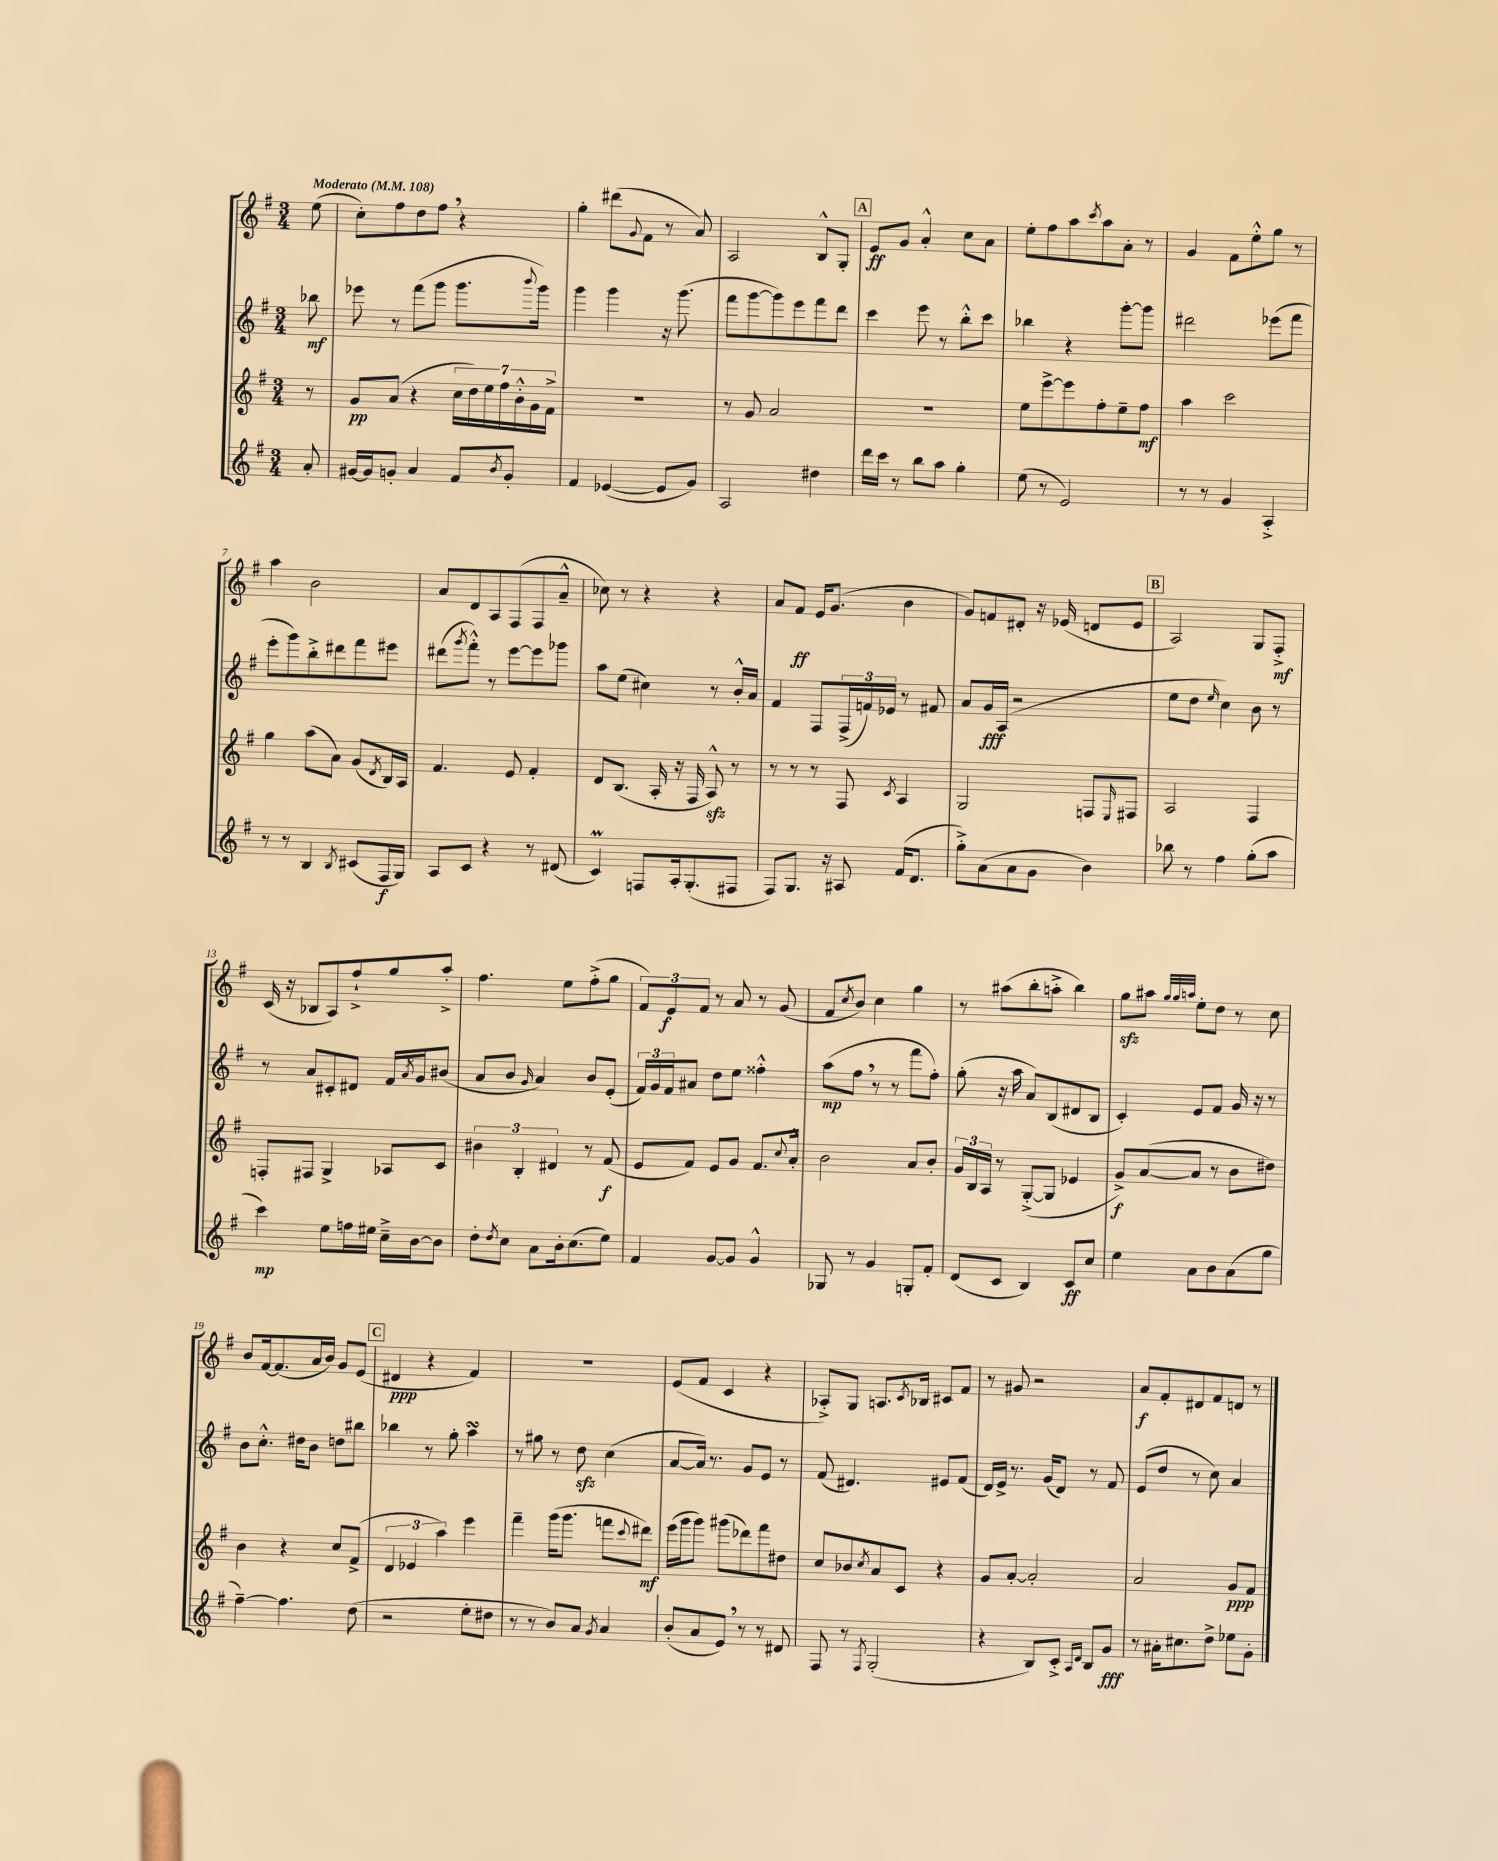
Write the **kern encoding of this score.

**kern	**dynam	**kern	**dynam	**kern	**dynam	**kern	**dynam
*part4	*part4	*part3	*part3	*part2	*part2	*part1	*part1
*staff4	*staff4	*staff3	*staff3	*staff2	*staff2	*staff1	*staff1
*clefG2	*	*clefG2	*	*clefG2	*	*clefG2	*
*k[f#]	*	*k[f#]	*	*k[f#]	*	*k[f#]	*
*M3/4	*	*M3/4	*	*M3/4	*	*M3/4	*
*MM108	*	*MM108	*	*MM108	*	*MM108	*
=	=	=	=	=	=	=	=
!	!	!	!	!	!	!LO:TX:a:B:t=Moderato	!
8a'/	.	8r	.	8bb-X\	mf	(8ee\	.
=1	=1	=1	=1	=1	=1	=1	=1
[16g#X/LL	.	8g/L	pp	8eee-X\	.	8cc'\L)	.
16g#/J]	.	.	.	.	.	.	.
8gn'/J	.	(8a/J	.	8r	.	8ff#\	.
4a/	.	4r	.	(8fff#\L	.	8dd\	.
.	.	.	.	8ggg\J	.	8ff#,\J	.
8f#/L	.	28cc\LL	.	8.ggg\L	.	4r	.
.	.	28dd\)	.	.	.	.	.
.	.	28ee\	.	.	.	.	.
.	.	28ff#\	.	.	.	.	.
8qb/	.	.	.	.	.	.	.
8g'/J	.	.	.	.	.	.	.
.	.	28b'^^\	.	.	.	.	.
.	.	28g\	.	.	.	.	.
.	.	.	.	8qqbbb/	.	.	.
.	.	.	.	16ggg\Jk)	.	.	.
.	.	28f#^\JJ	.	.	.	.	.
=2	=2	=2	=2	=2	=2	=2	=2
4f#/	.	2.r	.	4ggg\	.	4gg'\	.
([4e-X/	.	.	.	4ggg\	.	(8ddd#X\L	.
.	.	.	.	.	.	8qqg/	.
.	.	.	.	.	.	8f#\J	.
8e-/L]	.	.	.	16r	.	8r	.
.	.	.	.	(8.ggg\	.	.	.
8g/J)	.	.	.	.	.	8a/)	.
=3	=3	=3	=3	=3	=3	=3	=3
2A/	.	8r	.	8fff#\L	.	2A/	.
.	.	8g/	.	[8ggg\	.	.	.
.	.	2a/	.	8ggg\])	.	.	.
.	.	.	.	8eee\	.	.	.
4dd#X\	.	.	.	8fff#\	.	8B^^/L	.
.	.	.	.	8ddd\J	.	8G'/J	.
!!LO:REH:place=s1:t=A
=4	=4	=4	=4	=4	=4	=4	=4
16ddd\LL	.	2.r	.	4ccc\	.	8e/L	ff
16ccc\JJ	.	.	.	.	.	.	.
8r	.	.	.	.	.	8g/J	.
8bb\L	.	.	.	8eee\	.	4a'^^/	.
8aa\J	.	.	.	8r	.	.	.
4gg'\	.	.	.	8bb'^^\L	.	8cc\L	.
.	.	.	.	8ccc\J	.	8a\J	.
=5	=5	=5	=5	=5	=5	=5	=5
(8ee\	.	8ee\L	.	4bb-X\	.	8ee'\L	.
8r	.	[8eee^\	.	.	.	8ff#\	.
2e/)	.	8eee\]	.	4r	.	8aa\	.
.	.	.	.	.	.	8qccc/	.
.	.	8ff#'\	.	.	.	8aa\	.
.	.	8ee~\	.	[8ggg'\L	.	8a'\J	.
.	.	8ff#\J	mf	8ggg\J]	.	8r	.
=6	=6	=6	=6	=6	=6	=6	=6
8r	.	4aa\	.	2ddd#X\	.	4g/	.
8r	.	.	.	.	.	.	.
4g/	.	2ccc\	.	.	.	8f#\L	.
.	.	.	.	.	.	8ee'^^\	.
4A'^/	.	.	.	(8eee-X\L	.	8gg\J	.
.	.	.	.	8fff#\J	.	8r	.
!!LO:LB:g=z
=7	=7	=7	=7	=7	=7	=7	=7
8r	.	4gg\	.	8eee'\L	.	4aa\	.
8r	.	.	.	8ggg\)	.	.	.
4B/	.	(8aa\L	.	8bb'^\	.	2b\	.
.	.	8a\J)	.	8ddd#X\	.	.	.
8qB/	.	.	.	.	.	.	.
(8c#X/L	.	(8g/L	.	8fff#\	.	.	.
.	.	8qd/	.	.	.	.	.
16F#/L	f	16B/L)	.	8eee#X\J	.	.	.
16G/JJ)	.	16A/JJ	.	.	.	.	.
=8	=8	=8	=8	=8	=8	=8	=8
8A/L	.	4.f#/	.	(8ddd#X\L	.	8a/L	.
.	.	.	.	8qggg/	.	.	.
8c/J	.	.	.	8fff#'^^\J)	.	8d/	.
4r	.	.	.	8r	.	8A/	.
.	.	8e/	.	[8eee\L	.	(8F#/	.
8r	.	4f#'/	.	8eee\]	.	8F#/	.
(8d#X/	.	.	.	8ggg-X\J	.	8a~^^/J	.
=9	=9	=9	=9	=9	=9	=9	=9
4cM/)	.	8d/L	.	8aa\L	.	8cc-X\)	.
.	.	(8.B/J	.	(8ee\J	.	8r	.
8Fn/L	.	.	.	4cc#X\)	.	4r	.
.	.	16A'/	.	.	.	.	.
16A'/k	.	16r	.	.	.	.	.
(8.G'/	.	16F#/	.	.	.	.	.
.	.	8Azz^^/)	.	8r	.	4r	.
8F#X/J	.	8r	.	16b'^^/LL	.	.	.
.	.	.	.	16a/JJ	.	.	.
=10	=10	=10	=10	=10	=10	=10	=10
8F#/L)	.	8r	.	4f#/	.	8a/L	.
8.G/J	.	8r	.	.	.	8f#/J	ff
.	.	8r	.	8F#/L	.	16e/KL	.
16r	.	.	.	.	.	(8.g/J	.
8A#X/	.	8F#/	.	(24F#^/L	.	.	.
.	.	.	.	24fn/)	.	.	.
.	.	.	.	24e-X/JJ	.	.	.
.	.	8qc/	.	.	.	.	.
(16f#/KL	.	4A/	.	8r	.	4b\	.
8.d/J	.	.	.	.	.	.	.
.	.	.	.	8f#X/	.	.	.
=11	=11	=11	=11	=11	=11	=11	=11
8gg'^\L)	.	2G/	.	8a/L	.	8g/L)	.
(8a\	.	.	.	16g/L	fff	8fn/	.
.	.	.	.	(16A/JJ	.	.	.
8a\	.	.	.	2r	.	8d#X'/J	.
8g\J	.	.	.	.	.	16r	.
.	.	.	.	.	.	(16e-X/	.
4b\)	.	8Fn/L	.	.	.	8dn/L	.
.	.	16qqE/	.	.	.	.	.
.	.	8F#X/J	.	.	.	8e-/J	.
!!LO:REH:place=s1:t=B
=12	=12	=12	=12	=12	=12	=12	=12
8bb-X\	.	2A/	.	8ee\L	.	2A/)	.
8r	.	.	.	8dd\J	.	.	.
.	.	.	.	16qqee/	.	.	.
4ff#\	.	.	.	4cc\)	.	.	.
(8gg'\L	.	4F#/	.	8b\	.	8G/L	.
8aa\J	.	.	.	8r	.	8F#'^/J	mf
!!LO:LB:g=z
=13	=13	=13	=13	=13	=13	=13	=13
4ccc\)	mp	8Fn'/L	.	8r	.	(16c/	.
.	.	.	.	.	.	16r	.
.	.	8F#X/J	.	8a/L	.	8B-X/L	.
8ee\L	.	4G^/	.	8c#X'/	.	8A/)	.
16ffn\L	.	.	.	8d#X/J	.	8ff#`^/	.
16ee#X\JJ	.	.	.	.	.	.	.
16cc~^\LL	.	8A-X/L	.	16f#/LL	.	8gg/	.
.	.	.	.	8qa/	.	.	.
[16b\J	.	.	.	16g/J	.	.	.
8b\J]	.	8c/J	.	(8b#X/J	.	8aa'^/J	.
=14	=14	=14	=14	=14	=14	=14	=14
8dd'\L	.	6b#X\	.	8a/L	.	4.ff#\	.
8qdd/	.	.	.	.	.	.	.
8cc\J	.	.	.	8b/J	.	.	.
.	.	6B'/	.	.	.	.	.
.	.	.	.	16qqg/	.	.	.
8a\L	.	.	.	4a/)	.	.	.
.	.	6d#X/	.	.	.	.	.
16b'\k	.	.	.	.	.	8ee\L	.
(8.cc\	.	.	.	.	.	.	.
.	.	8r	.	8b/L	.	(8ff#'^\	.
8ee\J)	.	(8f#/	f	(8e'/J	.	8gg\J	.
=15	=15	=15	=15	=15	=15	=15	=15
4f#/	.	8e/L	.	24f#/LL)	.	12f#/L)	.
.	.	.	.	24g/	.	.	.
.	.	.	.	24f#/J	.	12e/	f
.	.	8f#/J)	.	8a#X/J	.	.	.
.	.	.	.	.	.	12f#/J	.
[8g/L	.	8e/L	.	8dd\L	.	8r	.
8g/J]	.	8g/J	.	8ee\J	.	8a/	.
4g^^/	.	8.f#/L	.	4ff##X'^^\	.	8r	.
.	.	.	.	.	.	(8g/	.
.	.	8qqcc/	.	.	.	.	.
.	.	16a'^^/Jk	.	.	.	.	.
=16	=16	=16	=16	=16	=16	=16	=16
8G-X/	.	2b\	.	(8aa\L	mp	8f#/L	.
.	.	.	.	.	.	8qcc/	.
8r	.	.	.	8ff#,\J	.	8b/J)	.
4g/	.	.	.	8r	.	4cc\	.
.	.	.	.	8r	.	.	.
8Gn'/L	.	8a/L	.	8fff#\L	.	4gg\	.
8f#'/J	.	8b'/J	.	8ff#'\J)	.	.	.
=17	=17	=17	=17	=17	=17	=17	=17
(8d/L	.	24g/LL	.	(8gg'\	.	8r	.
.	.	24B/	.	.	.	.	.
.	.	24A/JJ	.	.	.	.	.
8c/J	.	8r	.	16r	.	(8aa#X\L	.
.	.	.	.	16aa\	.	.	.
4B/)	.	([8G'^/L	.	8a/L)	.	8bb'\	.
.	.	8G/J]	.	(8B/	.	8aan'^\J	.
8c/L	ff	4e-X/	.	8d#X/	.	4bb\)	.
8cc/J	.	.	.	8B/J	.	.	.
=18	=18	=18	=18	=18	=18	=18	=18
4ee\	.	8g^/L)	f	4c'/)	.	8ggzz\L	.
.	.	([8a/	.	.	.	8aa#X\J	.
.	.	.	.	.	.	32qqgg/LLL	.
.	.	.	.	.	.	32qqgg/	.
.	.	.	.	.	.	32qqaan/JJJ	.
8a\L	.	8a/J]	.	8e/L	.	8ee'\L	.
8b\	.	8r	.	8f#/J	.	8dd\J	.
(8a\	.	8b\L	.	16g/	.	8r	.
.	.	.	.	16r	.	.	.
8gg\J	.	8dd#X\J)	.	8r	.	8cc\	.
!!LO:LB:g=z
=19	=19	=19	=19	=19	=19	=19	=19
[4ff#~\)	.	4b\	.	8b\L	.	8b/L	.
.	.	.	.	8.cc'^^\J	.	[16f#/k	.
.	.	.	.	.	.	(8.f#/]	.
4.ff#\]	.	4r	.	.	.	.	.
.	.	.	.	16dd#X\KL	.	.	.
.	.	.	.	8b\J	.	16a/L	.
.	.	.	.	.	.	16b/JJ)	.
.	.	8cc/L	.	8ddn\L	.	8g/L	.
(8dd\	.	(8f#^/J	.	8bb#X\J	.	(8e/J	.
!!LO:REH:place=s1:t=C
=20	=20	=20	=20	=20	=20	=20	=20
2r	.	6d/	.	4bb-X\	.	4d#X/	ppp
.	.	6e-X/	.	.	.	.	.
.	.	.	.	8r	.	4r	.
.	.	6aa\)	.	.	.	.	.
.	.	.	.	8gg'\	.	.	.
8ee'\L	.	4eee\	.	4aasSSS\	.	4f#/)	.
8dd#X\J	.	.	.	.	.	.	.
=21	=21	=21	=21	=21	=21	=21	=21
8r	.	4fff#~\	.	8r	.	2.r	.
8r	.	.	.	8gg#X\	.	.	.
8b/L)	.	(16ggg\KL	.	8r	.	.	.
.	.	8.ggg\J	.	.	.	.	.
8a/J	.	.	.	8ddzz\	.	.	.
8qg/	.	.	.	.	.	.	.
4a/	.	8fffn\L	.	(4cc\	.	.	.
.	.	8qqccc/	.	.	.	.	.
.	.	8ddd#X\J)	mf	.	.	.	.
=22	=22	=22	=22	=22	=22	=22	=22
(8b'/L	.	(16eee\LL	.	[8a/L	.	(8e/L	.
.	.	16ggg\J	.	.	.	.	.
8a/	.	8ggg\J)	.	16a/Jk])	.	8f#/J	.
.	.	.	.	8.r	.	.	.
8e,/J)	.	(8ggg#X\L	.	.	.	4c/	.
8r	.	8ddd-X\)	.	8g/L	.	.	.
8r	.	8fff#\	.	8e/J	.	4r	.
8d#X/	.	8dd#X\J	.	8r	.	.	.
=23	=23	=23	=23	=23	=23	=23	=23
8F#/	.	8cc/L	.	(8f#/	.	8A-X'^/L)	.
8r	.	8b-X/	.	4.d#X/)	.	8G/J	.
8qF#/	.	8qcc/	.	.	.	.	.
(2G'/	.	8a/	.	.	.	8.An/L	.
.	.	8c/J	.	.	.	.	.
.	.	.	.	.	.	8qc/	.
.	.	.	.	.	.	16B-X/Jk	.
.	.	4r	.	8e#X/L	.	8c#X/L	.
.	.	.	.	(8f#/J	.	8f#/J	.
=24	=24	=24	=24	=24	=24	=24	=24
4r	.	8g/L	.	16d/LL)	.	8r	.
.	.	.	.	16e^/JJ	.	.	.
.	.	[8a'/J	.	8.r	.	8g#X/	.
8B/L)	.	2a'/]	.	.	.	2r	.
.	.	.	.	(16g/KL	.	.	.
8c'^/J	.	.	.	8d/J)	.	.	.
16qqA/LL	.	.	.	.	.	.	.
16qqd/JJ	.	.	.	.	.	.	.
8B/L	.	.	.	8r	.	.	.
8g/J	fff	.	.	8f#/	.	.	.
=25	=25	=25	=25	=25	=25	=25	=25
8r	.	2a/	.	(8e/L	.	8a/L	f
16a#X'\KL	.	.	.	8dd/J	.	8f#'/	.
8.cc#X\	.	.	.	.	.	.	.
.	.	.	.	8r	.	8d#X/	.
8dd^\J	.	.	.	8cc\)	.	8f#/	.
8ee-X\L	.	8g/L	ppp	4a/	.	8dn/J	.
8g'\J	.	8f#/J	.	.	.	8r	.
==	==	==	==	==	==	==	==
*-	*-	*-	*-	*-	*-	*-	*-
